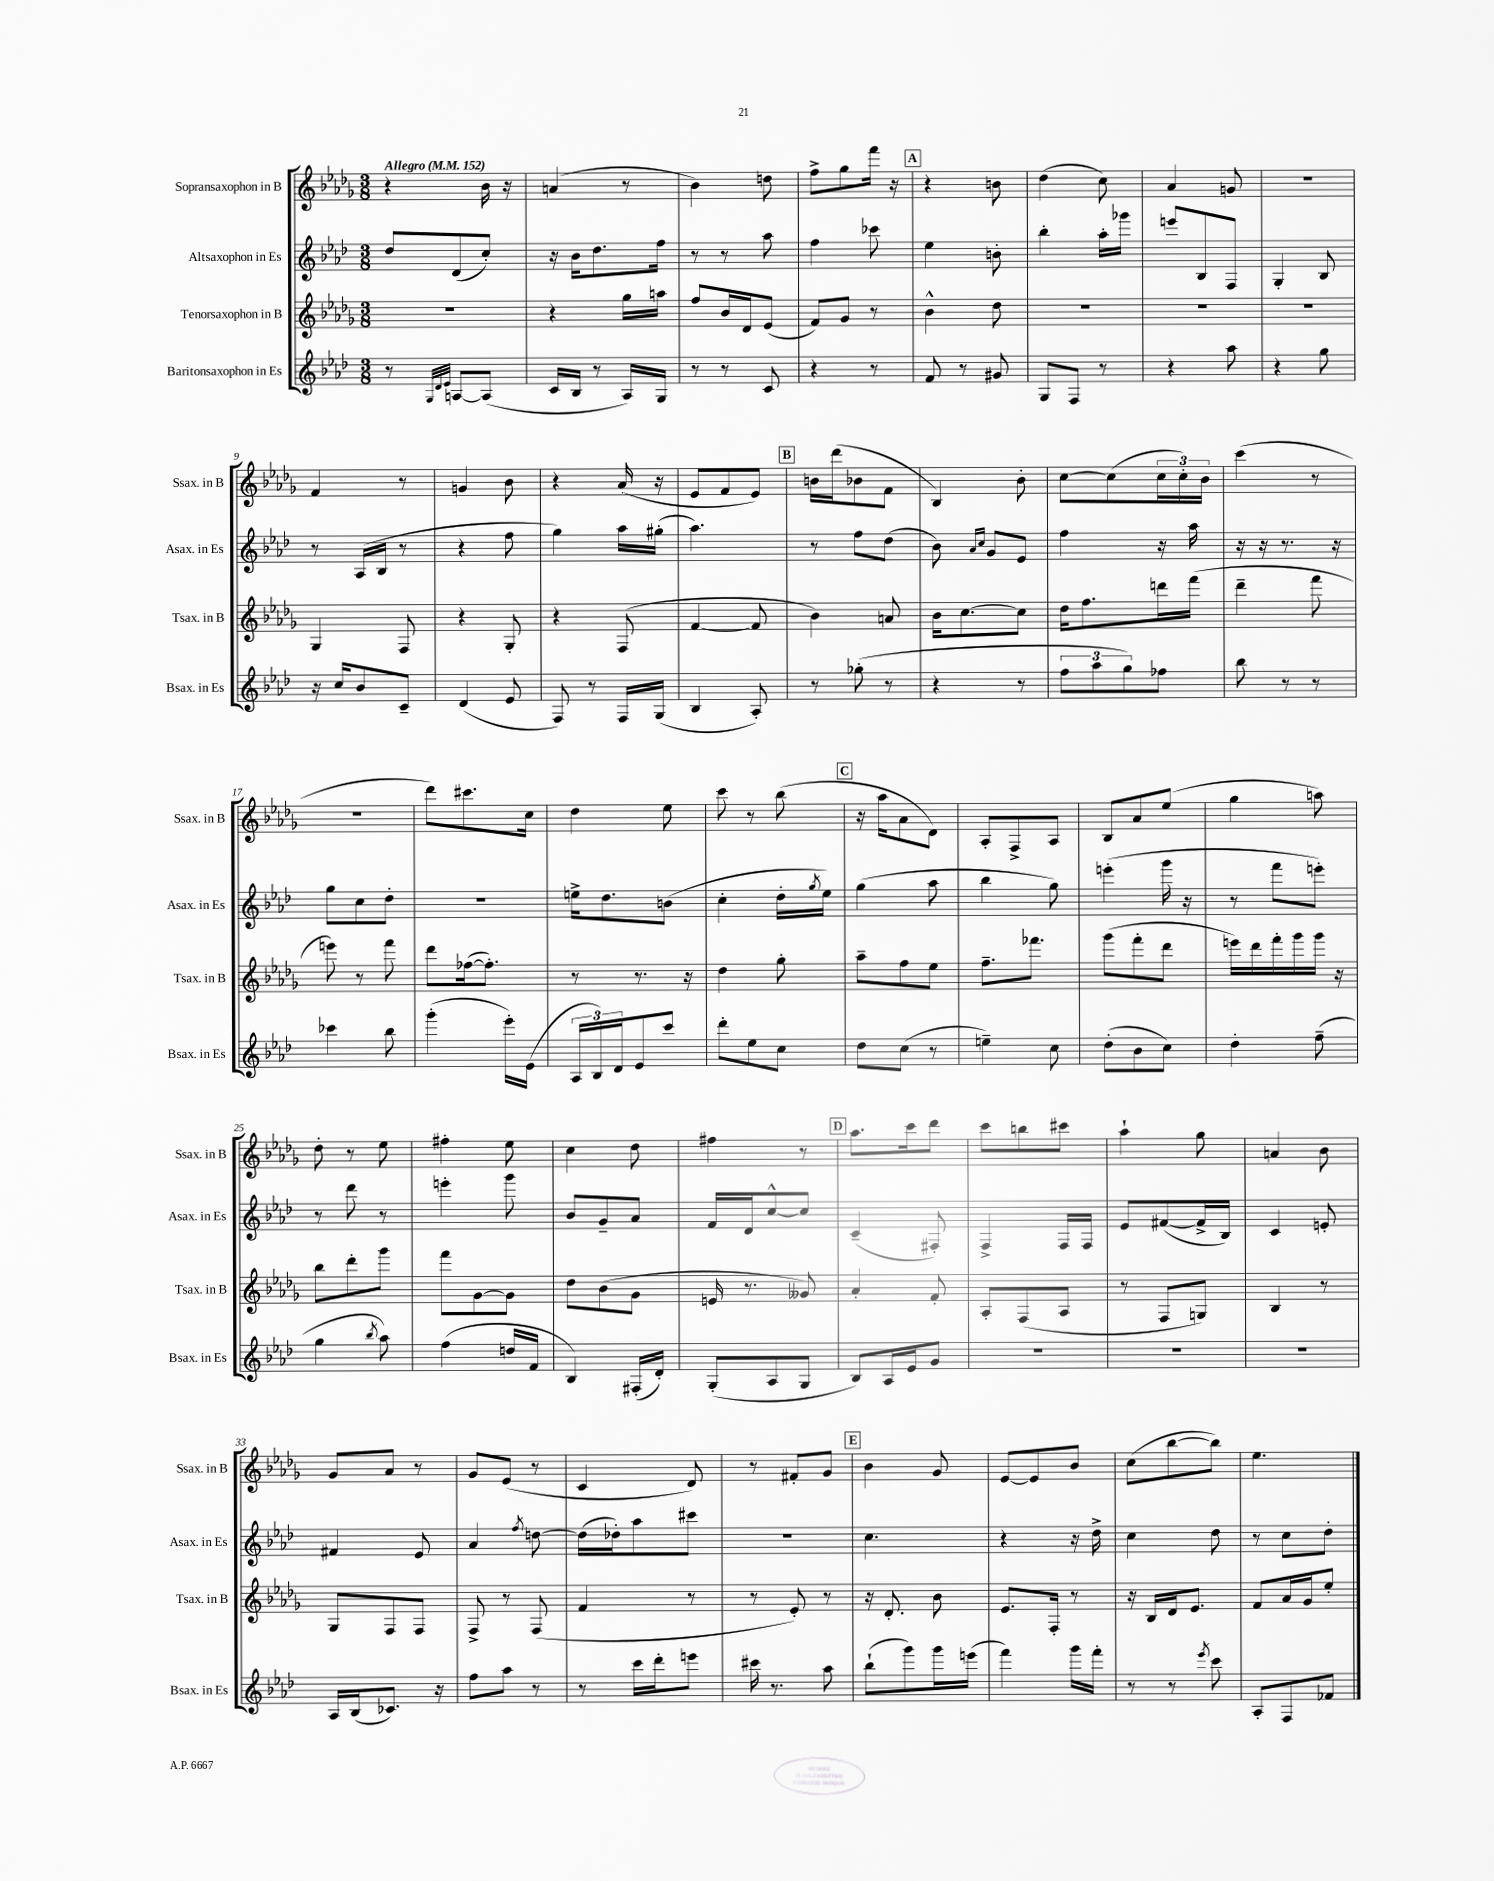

**kern	**kern	**kern	**kern
*part4	*part3	*part2	*part1
*staff4	*staff3	*staff2	*staff1
*I"Baritonsaxophon in Es	*I"Tenorsaxophon in B	*I"Altsaxophon in Es	*I"Sopransaxophon in B
*I'Bsax. in Es	*I'Tsax. in B	*I'Asax. in Es	*I'Ssax. in B
*clefG2	*clefG2	*clefG2	*clefG2
*k[b-e-a-d-]	*k[b-e-a-d-g-]	*k[b-e-a-d-]	*k[b-e-a-d-g-]
*M3/8	*M3/8	*M3/8	*M3/8
*MM152	*MM152	*MM152	*MM152
=1	=1	=1	=1
!	!	!	!LO:TX:a:B:t=Allegro
8r	4.r	8dd-/L	4r
32qqG/LLL	.	.	.
32qqd-/	.	.	.
32qqe-/JJJ	.	.	.
[8An/L	.	(8d-/	.
(8A/J]	.	8cc'/J)	16b-\
.	.	.	16r
=2	=2	=2	=2
16c/LL	4r	16r	(4an/
16B-/JJ	.	16b-\KL	.
8r	.	8.dd-\	.
16A-/LL)	16gg-\LL	.	8r
16G/JJ	16aan\JJ	16ff\Jk	.
=3	=3	=3	=3
8r	8ff/L	8r	4b-\)
8r	16b-/L	8r	.
.	16d-/J	.	.
8c/	(8e-/J	8aa-\	8ddn\
=4	=4	=4	=4
4r	8f/L)	4ff\	8ff^\L
.	8g-/J	.	8gg-\
8r	8r	8ccc-X\	16fff\Jk
.	.	.	16r
!!LO:REH:place=s1:t=A
=5	=5	=5	=5
8f/	4b-^^\	4ee-\	4r
8r	.	.	.
8g#X/	8dd-\	8bn'\	8bn\
=6	=6	=6	=6
8G/L	4.r	4bb-'\	(4dd-\
8F/J	.	.	.
8r	.	16aa-'\LL	8cc\)
.	.	16ggg-X\JJ	.
=7	=7	=7	=7
4r	4.r	8eeen/L	4a-/
.	.	8B-/	.
8aa-\	.	8F/J	8gn/
=8	=8	=8	=8
4r	4.r	4G'/	4.r
8gg\	.	8B-/	.
!!LO:LB:g=z
=9	=9	=9	=9
16r	4G-/	8r	4f/
16cc/KL	.	.	.
8b-/	.	(16A-/LL	.
.	.	16B-/JJ	.
8c~/J	8F/	8r	8r
=10	=10	=10	=10
(4d-/	4r	4r	4gn/
8e-/	8G-'/	8ff\	8b-\
=11	=11	=11	=11
8F/)	4r	4gg\)	4r
8r	.	.	.
16F/LL	(8F/	16aa-\LL	(16a-/
(16G/JJ	.	(16gg#X'\JJ	16r
=12	=12	=12	=12
4B-/	[4f/	4.aa-\)	8e-/L
.	.	.	8f/
8A-'/)	8f/]	.	8e-/J)
!!LO:REH:place=s1:t=B
=13	=13	=13	=13
8r	4b-\)	8r	16bn\LL
.	.	.	(16ddd-\J
(8gg-X'\	.	8ff\L	8b-X\
8r	8an/	(8dd-\J	8f\J
=14	=14	=14	=14
4r	16b-\KL	8b-\)	4B-/)
.	[8.cc\	.	.
.	.	16qqa-/LL	.
.	.	16qqcc/JJ	.
.	.	8g/L	.
8r	8cc\J]	8e-/J	8b-'\
=15	=15	=15	=15
12ff\L	16dd-\KL	4ff\	[8cc\L
.	8.ff\	.	.
12aa-\	.	.	.
.	.	.	(8cc\]
12gg\)	.	.	.
8ff-X\J	16dddn\L	16r	24cc\L
.	.	.	24cc'\)
.	(16fff\JJ	16aa-\	.
.	.	.	24b-\JJ
=16	=16	=16	=16
8bb-\	4ddd-~\	16r	(4ccc\
.	.	16r	.
8r	.	8.r	.
8r	8fff\	.	8r
.	.	16r	.
!!LO:LB:g=z
=17	=17	=17	=17
4ccc-X\	8eeen\)	8gg\L	4.r
.	8r	8cc\	.
8bb-\	8fff\	8dd-'\J	.
=18	=18	=18	=18
(4ggg'\	8ddd-\L	4.r	8ddd-\L)
.	([16ff-X\k	.	8.ccc#X\
.	8.ff-'\J])	.	.
16eee-'\LL)	.	.	.
(16e-\JJ	.	.	16cc\Jk
=19	=19	=19	=19
24A-/LL	8r	16een^\KL	4dd-\
24B-/)	.	.	.
.	.	8.dd-\	.
24d-/J	.	.	.
8e-/	8.r	.	.
8ccc/J	.	(8bn\J	8ee-\
.	16r	.	.
=20	=20	=20	=20
8ddd-'\L	4dd-\	4cc'\	8ccc\
8ee-\	.	.	8r
8cc\J	8gg-'\	16dd-'\LL	(8bb-\
.	.	8qgg/	.
.	.	16ee-\JJ)	.
!!LO:REH:place=s1:t=C
=21	=21	=21	=21
8dd-\L	8aa-~\L	(4gg\	16r
.	.	.	16aa-\KL
(8cc\J	8ff\	.	8a-\
8r	8ee-\J	8aa-\	8d-\J)
=22	=22	=22	=22
4een~\)	8.ff~\L	4bb-\	8A-'/L
.	.	.	8F^/
.	8.fff-X\J	.	.
8cc\	.	8gg\)	8A-/J
=23	=23	=23	=23
(8dd-'\L	(8ggg-\L	(4eeen'\	8B-/L
8b-\	8fff'\	.	8a-/
8cc\J)	8ddd-\J	16ggg\	(8ee-/J
.	.	16r	.
=24	=24	=24	=24
4dd-'\	16eeen\LL)	8r	4gg-\
.	16ddd-\	.	.
.	16fff'\	8fff\L	.
.	16ggg-\	.	.
(8ff~\	16ggg-\JJ	8eeen'\J)	8aan\)
.	16r	.	.
!!LO:LB:g=z
=25	=25	=25	=25
4gg\	8bb-\L	8r	8dd-'\
.	8ddd-'\	8ddd-\	8r
8qbb-/	.	.	.
8aa-\)	8ggg-\J	8r	8ee-\
=26	=26	=26	=26
(4ff\	8fff\L	4eeen'\	4ff#X'\
.	[8g-\	.	.
16ddn/LL	8g-\J]	8ggg\	8ee-\
16f/JJ	.	.	.
=27	=27	=27	=27
4B-/)	8dd-\L	8b-/L	4cc\
.	(8b-\	8g~/	.
(16F#X'/LL	8g-\J	8a-/J	8dd-\
16d-'/JJ)	.	.	.
=28	=28	=28	=28
(8G'/L	16en/	16f/LL	4ff#X\
.	8.r	16d-/J	.
8A-/	.	[8cc^^/	.
8G/J	8g--X/)	8cc/J]	8r
!!LO:REH:place=s1:t=D
=29	=29	=29	=29
8B-/L)	4a-'/	(4c~/	8.aa-\L
16A-/L	.	.	.
16e-/J	.	.	16ccc\k
8g/J	8f'/	8F#X'/)	8ddd-\J
=30	=30	=30	=30
4.r	8A-'/L	4F^/	8ccc\L
.	(8F/	.	8bbn\
.	8A-/J	16F/LL	8ccc#X\J
.	.	16F/JJ	.
=31	=31	=31	=31
4.r	8r	8e-/L	4aa-`\
.	8F/L	([8f#X/	.
.	8Gn/J)	16f#^/L]	8gg-\
.	.	16B-/JJ)	.
=32	=32	=32	=32
4.r	4B-/	4c/	4an/
.	8r	8en'/	8b-\
!!LO:LB:g=z
=33	=33	=33	=33
16A-/LL	8G-/L	4f#X/	8g-/L
(16B-/J	.	.	.
8.c-X/J)	8F/	.	8a-/J
.	8F/J	8e-/	8r
16r	.	.	.
=34	=34	=34	=34
8ff\L	8F^/	4a-/	8g-/L
8aa-\J	8r	.	(8e-/J
.	.	8qff/	.
8r	(8F/	[8ddn\	8r
=35	=35	=35	=35
8r	4f/	(16dd\LL]	4c/
.	.	16dd-X'\J)	.
16ccc\LL	.	8aa-\	.
16ddd-'\J	.	.	.
8eeen\J	8r	8ccc#X\J	8d-/)
=36	=36	=36	=36
16ccc#X\	8r	4.r	8r
8.r	.	.	.
.	8e-'/)	.	8f#X'/L
8aa-\	8r	.	8g-/J
!!LO:REH:place=s1:t=E
=37	=37	=37	=37
(8bb-`\L	16r	4.cc\	4b-\
.	8.d-'/	.	.
8ggg\)	.	.	.
16ggg\L	8b-\	.	8g-/
(16eeen\JJ	.	.	.
=38	=38	=38	=38
4fff\)	8.e-/L	4r	[8e-/L
.	.	.	8e-/]
.	16F'/Jk	.	.
16ggg\LL	8r	16r	8b-/J
16fff'\JJ	.	16dd-^\	.
=39	=39	=39	=39
8r	16r	4cc\	(8cc\L
.	16B-/LL	.	.
8r	16d-/J	.	[8bb-\
.	8.e-/J	.	.
8qeee-/	.	.	.
8ccc\	.	8dd-\	8bb-\J])
=40	=40	=40	=40
8A-'/L	8f/L	8r	4.ee-\
8F/	16a-/L	8cc\L	.
.	16g-/J	.	.
8f-X/J	8ee-'/J	8dd-'\J	.
==	==	==	==
*-	*-	*-	*-
